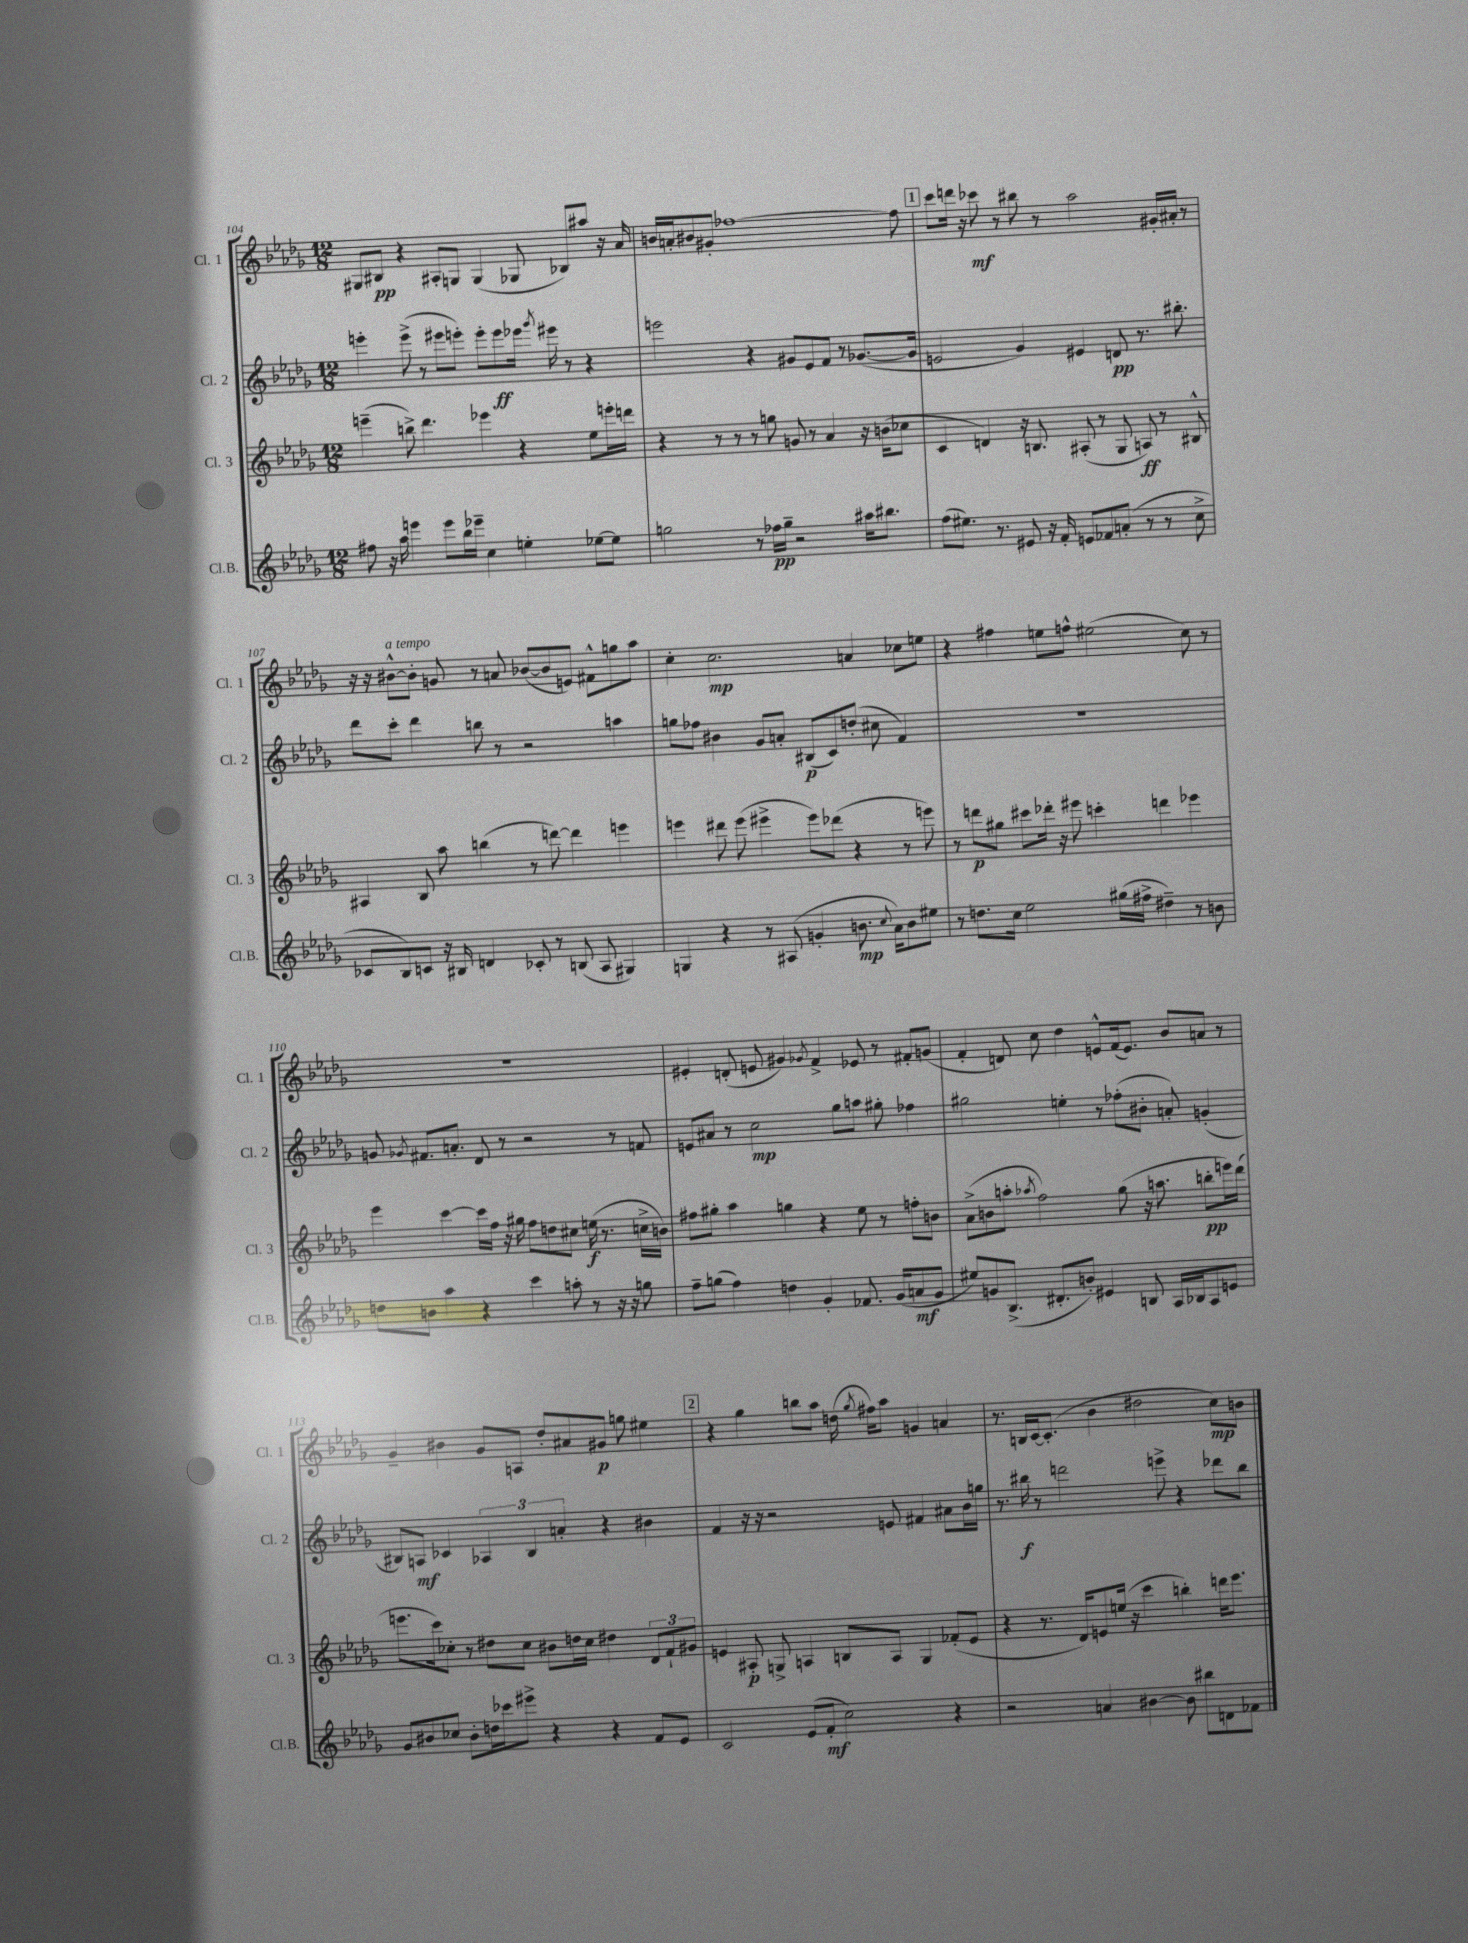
<<
\new StaffGroup <<
\new Staff = "s0" \with { instrumentName = "Cl. 1" shortInstrumentName = "Cl. 1" } {
    \clef treble \key des \major \numericTimeSignature \time 12/8
    \autoBeamOff gis8[ bis8]\pp r4 ais8[-. g8] g4( ges8 bes8[) ais''8] r16 aes'16 |
    b'16[ a'16-. bis'8 gis'8]-. fes''1~ fes''8 |
    \mark \markup { \box "1" } c'''8[ d'''16] r16 ces'''8\mf r8 bis''8 r8 aes''2 gis'16[-. ais'16]-. r8 |
    r16 r16 bis'8[~-^^\markup { \italic "a tempo" } bis'8]-. g'8 r8 a'8 bes'8[~( bes'8 e'8]) fis'8[-^ g''8 aes''8] |
    c''4-. c''2.\mp a'4 ces''8[ e''8] |
    r4 fis''4 e''8[ f''8]-^ eis''2( c''8) r8 |
    R1. |
    eis'4-. d'8-.( e'8 gis'4) \acciaccatura { ges'8 } f'4-> ees'8 r8 fis'8[-. g'8]( |
    f'4-. d'8) c''8 des''4 e'8[-^ f'16( e'8.]) bes'8[ a'8] r8 |
    ges'4-- bis'4 ges'8[ a8] des''8[-. ais'8 gis'8]\p g''8 eis''4 |
    \mark \markup { \box "2" } r4 ges''4 b''8[ aes''8] d''16( \acciaccatura { ges''8 } fis''16[) aes''8] g'4 a'4 |
    r8. b16[ c'16~ c'8.]-.( bes'4 dis''2 c''8[\mp) b'8] \bar "|." |
}
\new Staff = "s1" \with { instrumentName = "Cl. 2" shortInstrumentName = "Cl. 2" } {
    \clef treble \key des \major \numericTimeSignature \time 12/8
    \autoBeamOff e'''4-. e'''8->( r8 eis'''8[ e'''8]-.) e'''8[-. e'''8\ff ees'''16] \acciaccatura { ges'''8 } eis'''16 r8 r4 |
    e'''2 r4 gis'8[ ees'8 f'8] r8 ges'8.[~( ges'16] |
    \mark \markup { \box "1" } e'2 ges'4) eis'4 d'8\pp r8. bis''8.-. |
    des'''8[ c'''8]-. des'''4 b''8 r8 r2 a''4 |
    g''8[ fes''8] bis'4 ges'8[ a'8]-. bis8[\p( c'8) d''8]-.( cis''8 f'4) |
    R1. |
    g'8 \acciaccatura { ges'8 } fis'8.[ a'8.]-. des'8 r8 r2 r8 f'8 |
    e'8[ ais'8] r8 c''2\mp ges''8[ a''8] gis''8-. fes''4 |
    gis''2 e''4-. r8 fes''8[-.( bis'8]-. a'8-.) g'4-.( |
    bis8[) a8]\mf ces'4 \tuplet 3/2 { aes4 bis4 a'4-. } r4 bis'4 |
    \mark \markup { \box "2" } f'4 r16 r16 r2 e'8 fis'4 ais'8[ bes'16 g''16] |
    r8. bis''16\f r8 d'''2 e'''8-> r4 des'''8[ bis''8] \bar "|." |
}
\new Staff = "s2" \with { instrumentName = "Cl. 3" shortInstrumentName = "Cl. 3" } {
    \clef treble \key des \major \numericTimeSignature \time 12/8
    \autoBeamOff e'''4--( b''8->) des'''4. ees'''4 r4 ees''8[ e'''16-. d'''16] |
    r4 r8 r8 r8 g''8 g'8 r8 aes'4 r16 b'16[( ces''8] |
    \mark \markup { \box "1" } c'4 d'4) r16 b8. ais8-.( r8 ges8 a8\ff) r8 bis8-^ |
    ais4 bes8 aes''8 b''4( r8 d'''8~) d'''4 e'''4 |
    e'''4 dis'''8 e'''8( eis'''4-> eis'''8[) des'''8]( r4 r8 e'''8) |
    r8 d'''8[\p gis''8] cis'''8[ des'''16]-. r16 eis'''8 c'''4-. d'''4 ees'''4 |
    ees'''4 c'''4~ c'''16[ f''16] r16 gis''16 f''8[ d''8 cis''8] e''16\f( r8. c''16[-> b'16]) |
    fis''8[ gis''8]-. aes''4 g''4 r4 ees''8 r8 f''8[-. b'8] |
    aes'8[->( b'8 a''8]-. \acciaccatura { aes''8 } f''2) ges''8( r16 a''8. b''8[-.\pp e'''16) des'''16]( |
    e'''8.[ c'''16) ces''8]-. r8 dis''8[ ces''8] bis'8[ d''16 ces''16] dis''4 \tuplet 3/2 { des'8[ f'8-! gis'8] } |
    \mark \markup { \box "2" } e'4 ais8-.\p g8-> a4 b8[ a8] g4 fes'8[-.( e'8] |
    r4 r8. des'16[) e'8 e''16]( r16 c'''4 b''4-.) d'''16[ ees'''8.] \bar "|." |
}
\new Staff = "s3" \with { instrumentName = "Cl.B." shortInstrumentName = "Cl.B." } {
    \clef treble \key des \major \numericTimeSignature \time 12/8
    \autoBeamOff fis''8 r16 aes''16 e'''4 e'''8[ bes''16 ees'''16]-- c''4 e''4-. ees''8[~ ees''8] |
    g''2 r8 fes''16[\pp g''16]-- r2 ais''16[ bis''8.] |
    \mark \markup { \box "1" } f''8[( eis''8.]) r8. eis'8 r16 f'16-. e'8[ fes'8 a'8]-.( r8 r8 c''8-> |
    ces'8[ bes8) c'8] r16 bis16 d'4 ces'8-. r8 b8( aes8 gis4) |
    g4 r4 r8 ais8( g'4-. b'8.\mp \appoggiatura { c''8 } aes'16[) b'8 eis''8] |
    r8 d''8.[ c''16] ees''2 gis''16[( fis''16]-> dis''4--) r8 b'8 |
    d''8[ b'8] aes''4 r4 c'''4 a''8-. r8 r16 r16 g''8 |
    f''8[-- g''8]( f''4) d''4 ges'4-. fes'8. ges'16[( a'8\mf ges'8] |
    eis''8[) g'8 bes8.]->( dis'8.[-. b'8]-.) eis'4 b8 aes16[ bes16 aes8 e'8] |
    ges'8[ bis'8 ces''8] bis'8[-. d''16 ces'''16 eis'''8]-> r4 r4 f'8[ ees'8] |
    \mark \markup { \box "2" } c'2 ees'8[( f'8]-.\mf c''2) r4 |
    r2 a'4 bis'4~ bis'8 bis''8[ d'8 fes'8] \bar "|." |
}
>>
>>
\layout { \context { \Score currentBarNumber = #104 } }
